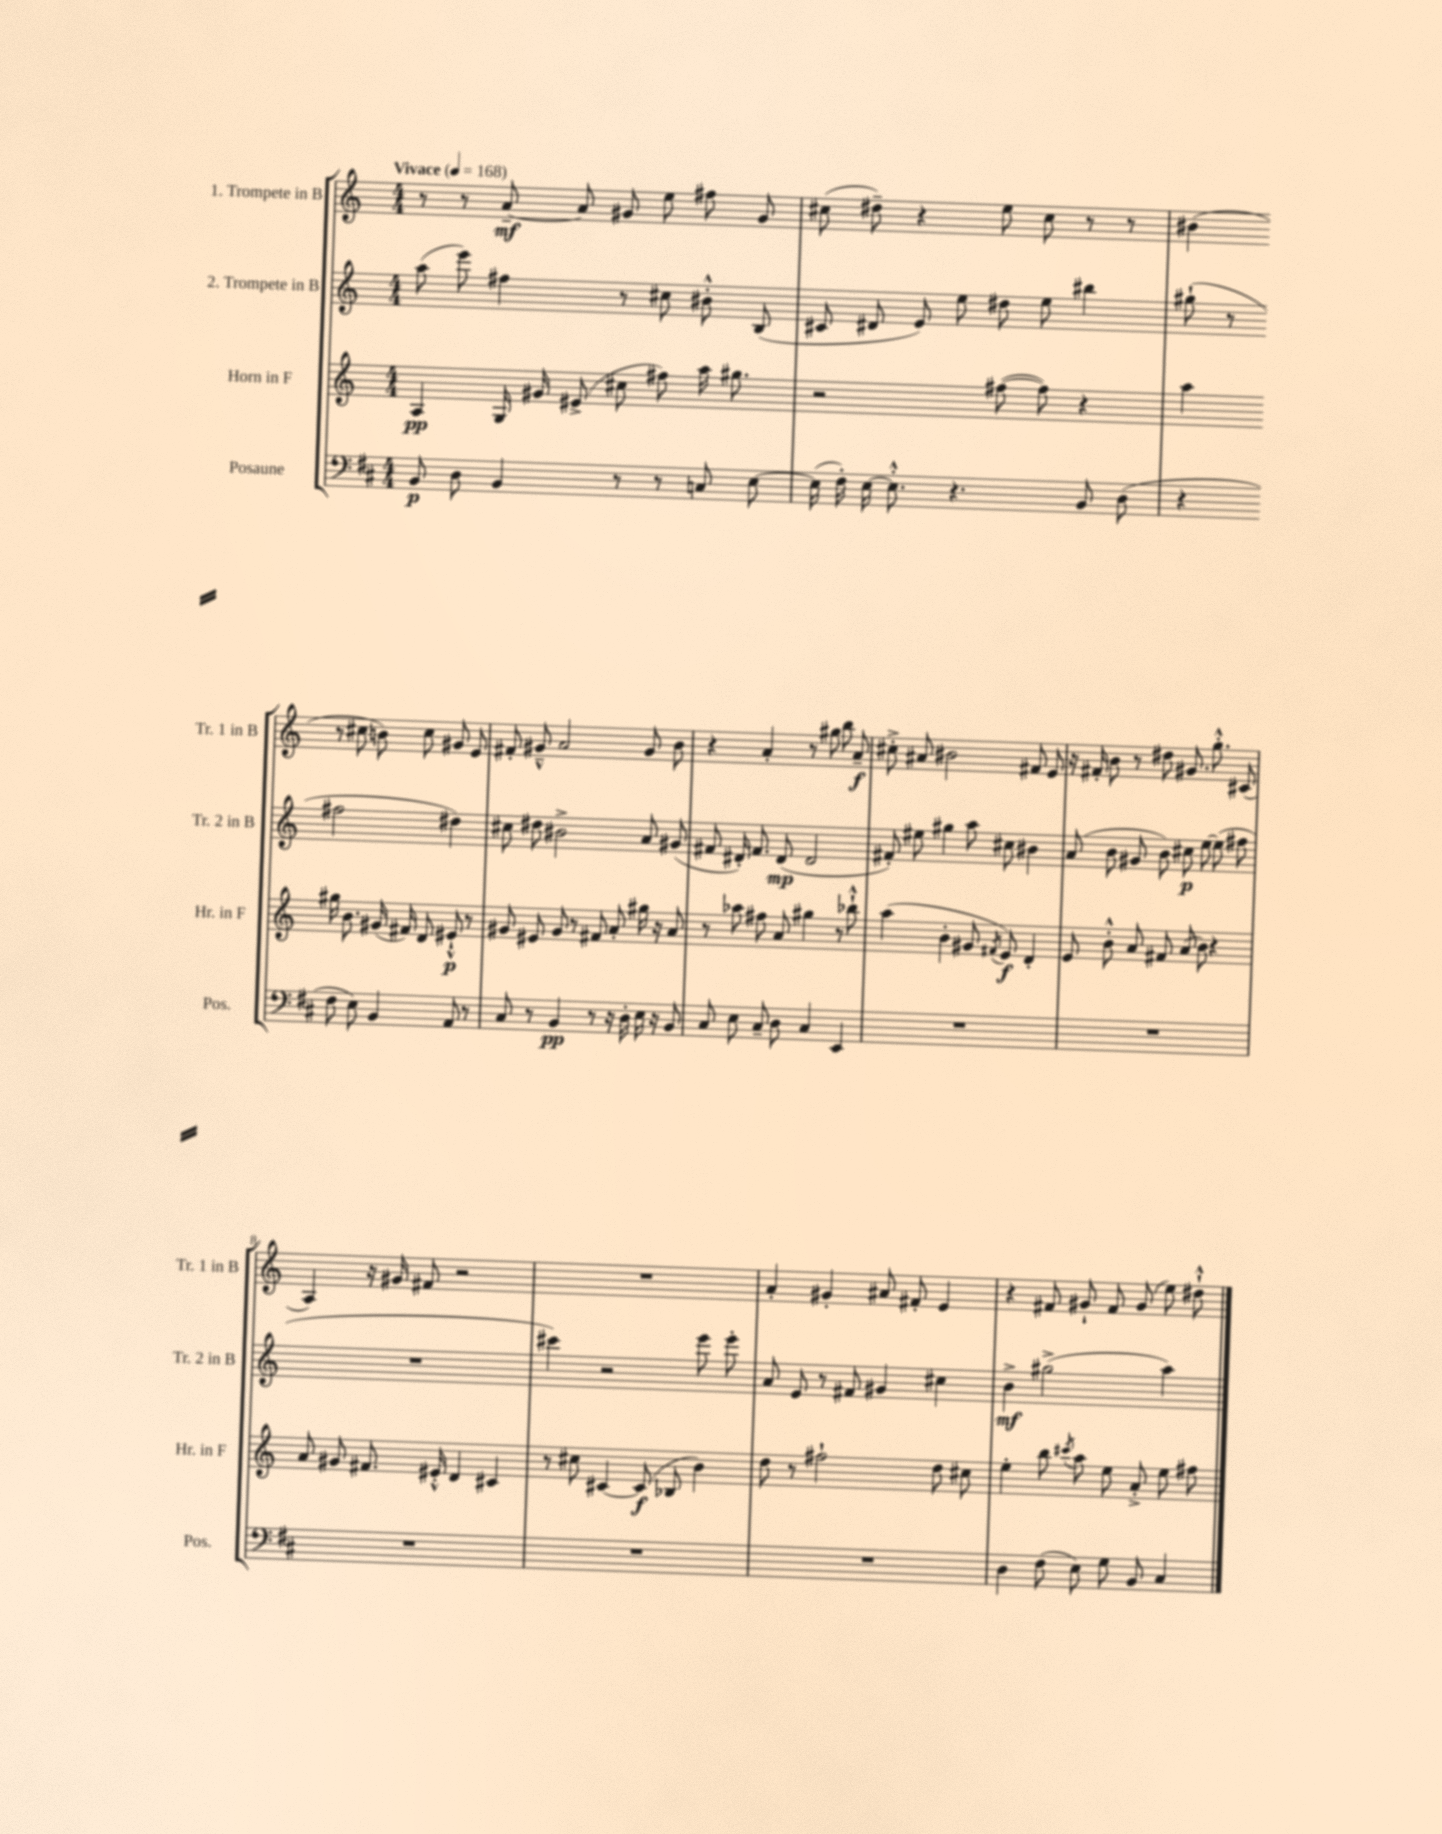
<<
\new StaffGroup <<
\new Staff = "s0" \with { instrumentName = "1. Trompete in B" shortInstrumentName = "Tr. 1 in B" } {
    \clef treble \key c \major \numericTimeSignature \time 4/4 \tempo "Vivace" 4 = 168
    \autoBeamOff r8 r8 a'8~--\mf a'8 gis'8 e''8 fis''8 gis'8 |
    cis''8( dis''8--) r4 e''8 cis''8 r8 r8 |
    bis'4( r8 cis''8 b'8) cis''8 gis'8 e'8 |
    fis'8-. gis'8---^ a'2 gis'8 b'8 |
    r4 a'4-. r8 gis''8 b''8 a'8--\f |
    cis''8-.-> ais'8 bis'2 fis'8 e'8 |
    r16 fis'16-. b'8 r8 dis''8 gis'8. g''8.-.-^ cis'8( |
    a4) r16 gis'16 fis'8 r2 |
    R1 |
    a'4-. gis'4-. ais'8 fis'8-. e'4 |
    r4 fis'8 gis'8-! fis'8 gis'8( e''8) dis''8-!-^ \bar "|." |
}
\new Staff = "s1" \with { instrumentName = "2. Trompete in B" shortInstrumentName = "Tr. 2 in B" } {
    \clef treble \key c \major \numericTimeSignature \time 4/4
    \autoBeamOff a''8( e'''8) fis''4 r8 cis''8 bis'8-.-^ b8( |
    cis'8 dis'8 e'8) e''8 dis''8 e''8 bis''4 |
    gis''8-!( r8 fis''2 dis''4) |
    cis''8 dis''8 bis'2-> a'8 gis'8( |
    fis'8 dis'16-.) fis'8. dis'8\mp( dis'2 |
    fis'8-.) eis''8 gis''4 a''8 cis''8 bis'4 |
    a'8( b'8 gis'8 b'8) cis''8\p e''8~ e''8( fis''8 |
    R1 |
    cis'''4) r2 e'''8 e'''8-. |
    a'8 e'8 r8 fis'8 gis'4 cis''4 |
    b'4->\mf gis''2->( a''4) \bar "|." |
}
\new Staff = "s2" \with { instrumentName = "Horn in F" shortInstrumentName = "Hr. in F" } {
    \clef treble \key c \major \numericTimeSignature \time 4/4
    \autoBeamOff a4\pp g16 gis'16 eis'8->( cis''8 fis''8) a''16 gis''8. |
    r2 fis''8~( fis''8) r4 |
    a''4 gis''16 b'8. gis'16( fis'16) d'8 eis'8-!-^\p r8 |
    gis'8 eis'8 gis'8 r8 fis'8 a'8-. gis''16 r16 a'8 |
    r8 aes''8 fis''8 a'8 gis''4 r8 bes''8-!-^ |
    a''4( b'4-. gis'8 \acciaccatura { fis'8 } e'8\f) d'4-. |
    e'8 b'8-.-^ a'8 fis'8 a'8( b'8) r4 |
    a'8 gis'8 fis'8. eis'16-.-^ d'4 cis'4 |
    r8 cis''8 cis'4~ cis'8\f( bes8 b'4) |
    d''8 r8 fis''2-! d''8 cis''8 |
    e''4-. b''8 \acciaccatura { cis'''8 } a''8 e''8 a'8-.-> e''8 fis''8 \bar "|." |
}
\new Staff = "s3" \with { instrumentName = "Posaune" shortInstrumentName = "Pos." } {
    \clef bass \key d \major \numericTimeSignature \time 4/4
    \autoBeamOff b,8\p d8 b,4 r8 r8 c8 e8~ |
    e16( fis16-.) e16~ e8.-.-^ r4. b,8 d8( |
    r4 fis8 e8) b,4 a,8 r8 |
    cis8 r8 b,4\pp r8 r16 d16-. e16 r16 b,8 |
    cis8 e8 cis8-- d8 cis4 e,4 |
    R1 |
    R1 |
    R1 |
    R1 |
    R1 |
    d4 fis8( e8) g8 b,8 cis4 \bar "|." |
}
>>
>>
